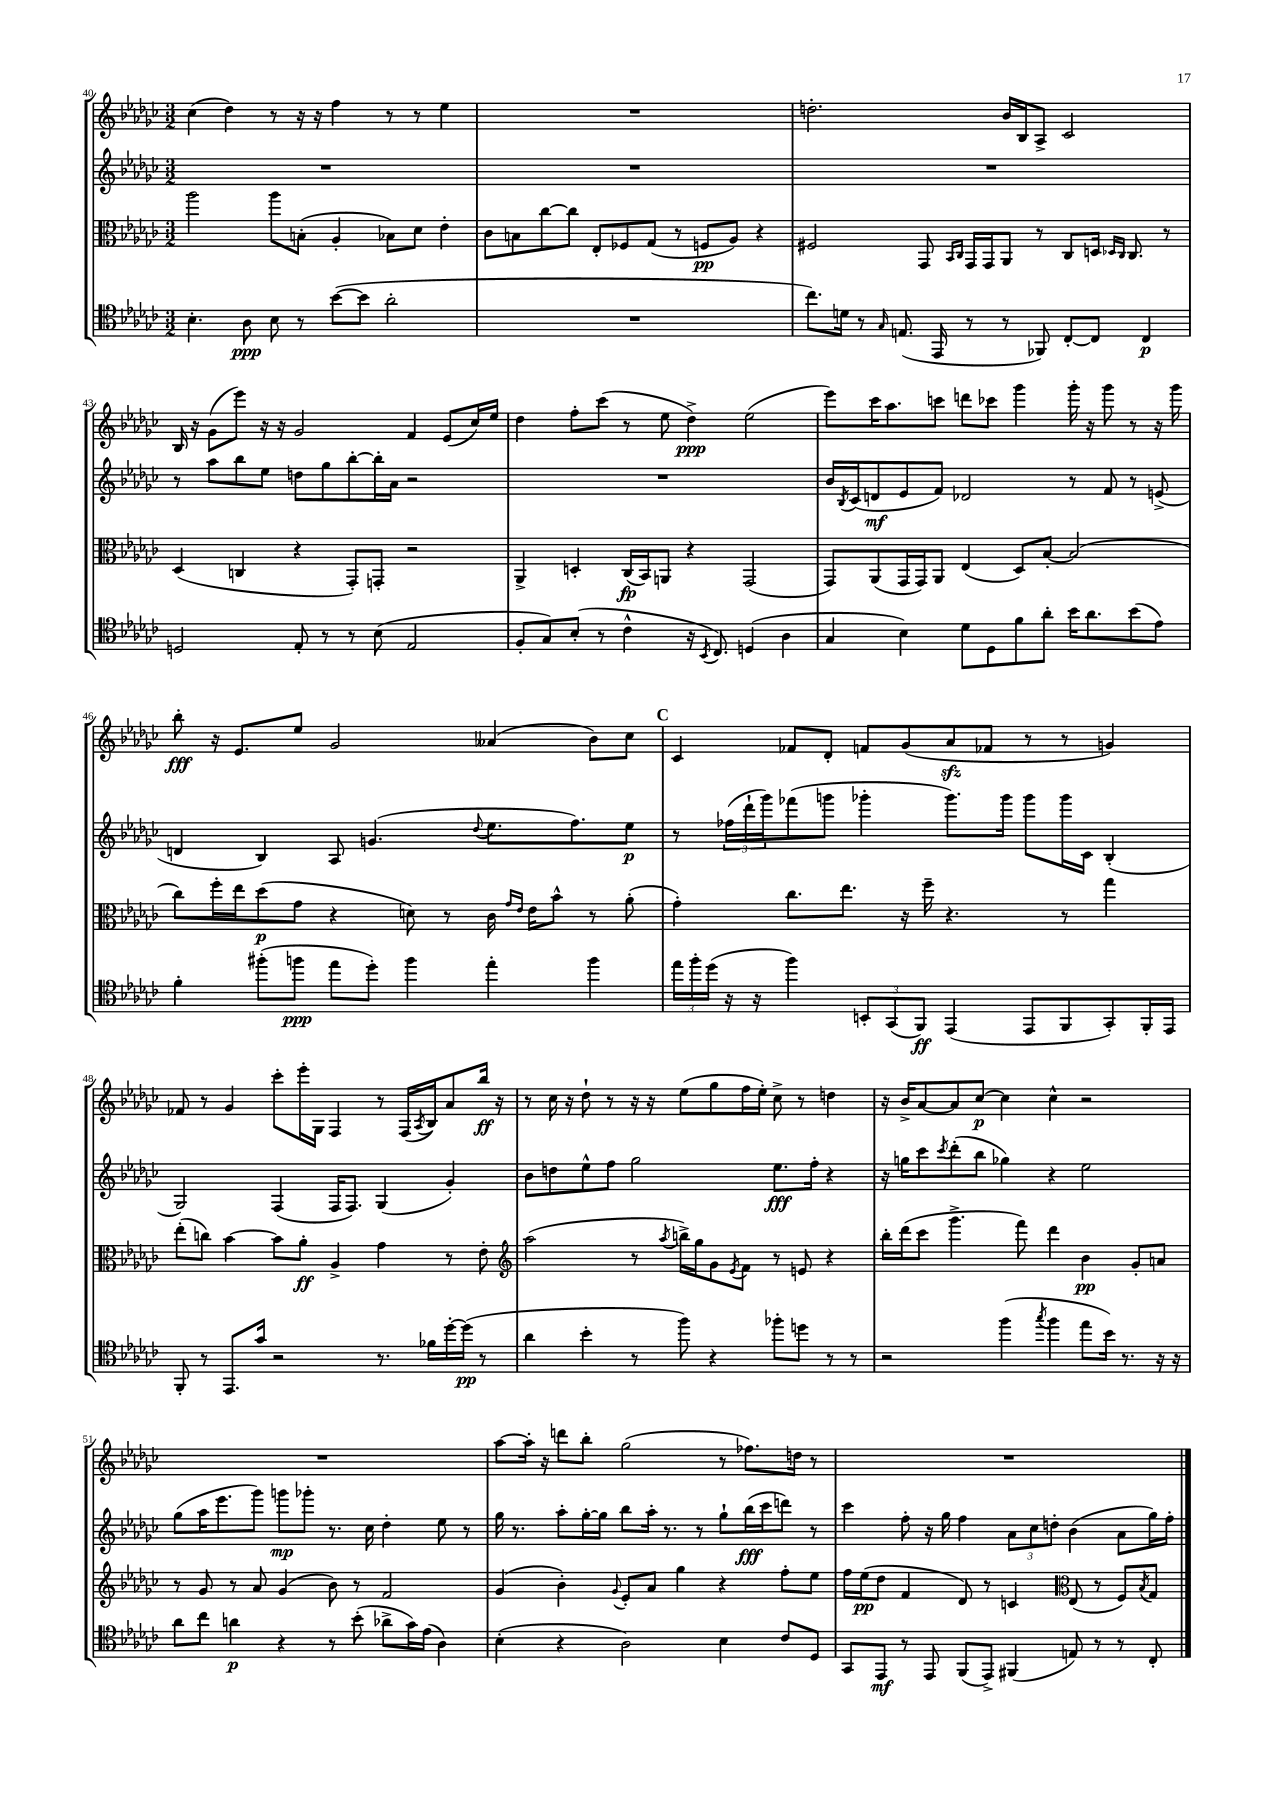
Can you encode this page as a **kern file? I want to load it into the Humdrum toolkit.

**kern	**kern	**kern	**kern
*staff4	*staff3	*staff2	*staff1
*clefC4	*clefC3	*clefG2	*clefG2
*k[b-e-a-d-g-c-]	*k[b-e-a-d-g-c-]	*k[b-e-a-d-g-c-]	*k[b-e-a-d-g-c-]
*M3/2	*M3/2	*M3/2	*M3/2
4.B-'	2aa-	1.r	(4cc-
.	.	.	4dd-)
8A-	.	.	.
8B-	8aa-	.	8r
8r	(8B'	.	16r
.	.	.	16r
([8b-	4A-'	.	4ff
8b-]	.	.	.
2a-'	8B-)	.	8r
.	8d-	.	8r
.	4e-'	.	4ee-
=	=	=	=
1.r	8c-	1.r	1.r
.	8B	.	.
.	[8cc-	.	.
.	8cc-]	.	.
.	8E-'	.	.
.	8F-	.	.
.	(8G-	.	.
.	8r	.	.
.	8F	.	.
.	8A-)	.	.
.	4r	.	.
=	=	=	=
8.cc-)	2F#	1.r	2.dd'
16d	.	.	.
8r	.	.	.
16qqG-	.	.	.
(8.E	.	.	.
.	8GG-	.	.
16EE-	.	.	.
.	16qqBB-	.	.
.	16qqC-	.	.
8r	16GG-	.	.
.	16GG-	.	.
8r	8AA-	.	16b-
.	.	.	16B-
8FF-)	8r	.	8A-^
[8C-'	8C-	.	2c-
8C-]	16D	.	.
.	16qqD-	.	.
.	16qqC-	.	.
.	8.C-	.	.
4C-	.	.	.
.	8r	.	.
=	=	=	=
2D	(4D-	8r	16B-
.	.	.	16r
.	.	8aa-	(8g-
.	4C	8bb-	8eee-)
.	.	8ee-	16r
.	.	.	16r
8E-'	4r	8dd	2g-
8r	.	8gg-	.
8r	8GG-')	[8bb-'	.
(8B-	8GG'	16bb-']	.
.	.	16a-	.
2E-	2r	2r	4f
.	.	.	(8e-
.	.	.	16cc-)
.	.	.	16ee-
=	=	=	=
8F'	4AA-^	1.r	4dd-
8G-)	.	.	.
(8B-'	4D'	.	8ff'
8r	.	.	(8ccc-
4c-^^	(16C-	.	8r
.	16BB-)	.	.
.	8AA	.	8ee-
16r	4r	.	4dd-^)
8qBB-	.	.	.
8.C-)	.	.	.
(4D	(2GG-	.	(2ee-
4A-	.	.	.
=	=	=	=
4G-	8GG-)	16b-	8eee-)
.	.	8qB-	.
.	.	(16c-	.
.	(8AA-	8d	16ccc-
.	.	.	8.aa-
4B-)	16GG-	8e-	.
.	16GG-)	.	.
.	8AA-	8f)	8ccc
8d-	(4E-	2d-	8ddd
8D-	.	.	8ccc-
8f	8D-)	.	4ggg-
8a-'	[8B-'	.	.
16b-	(2B-]	8r	16ggg-'
8.a-	.	.	16r
.	.	8f	8ggg-
(8b-	.	8r	8r
8e-)	.	(8e^	16r
.	.	.	16ggg-
=	=	=	=
4f'	8cc-)	4d	8bb-'
.	16ff'	.	16r
.	16ee-	.	8.e-
(8ff#'	(8dd-	4B-)	.
8ff	8g-	.	8ee-
8ee-	4r	8A-	2g-
8dd-')	.	(4.g	.
4ff	8d)	.	.
.	8r	.	.
.	.	8qqdd-	.
4ee-'	16c-	8.ee-	(4a--
.	16qqg-	.	.
.	16qqe-	.	.
.	16e-	.	.
.	8b-^^	.	.
.	.	8.ff)	.
4ff	8r	.	8b-)
.	(8a-'	8ee-	8cc-
=	=	=	=
24ee-	4g-')	8r	4c-
24ff'	.	.	.
(24dd-	.	.	.
16r	.	(24ff-	.
.	.	24ddd-`	.
16r	.	.	.
.	.	24ggg-)	.
4ff)	8.cc-	(8fff-	8f-
.	.	8ggg	8d-'
.	8.ee-	.	.
12BB'	.	4ggg-'	8f
(12GG-	.	.	.
.	16r	.	(8g-
12FF)	.	.	.
.	16ff~	.	.
(4EE-	4.r	8.ggg-)	8a-
.	.	.	8f-
.	.	16ggg-	.
8EE-	.	8ggg-	8r
8FF	8r	16ggg-	8r
.	.	16c-	.
8GG-')	4gg-	(4B-'	4g)
16FF'	.	.	.
16EE-	.	.	.
=	=	=	=
8FF'	(8ee-'	2G-)	8f-
8r	8cc)	.	8r
8.EE-	[4b-	.	4g-
16g-	.	.	.
2r	8b-]	(4F	8ccc-'
.	8a-'	.	16eee-'
.	.	.	16G-
.	4A-^	16F	4F
.	.	8.F)	.
8.r	4g-	(4G-	8r
.	.	.	(16F
.	.	.	8qA-
16f-	.	.	16B-)
[16dd-'	8r	4g-')	8a-
(16dd-]	.	.	.
8r	8e-'	.	16bb-
.	.	.	16r
=	=	=	=
*	*clefG2	*	*
4a-	(2aa-	8b-	8r
.	.	8dd	16cc-
.	.	.	16r
4b-'	.	8ee-^^	8dd-`
.	.	8ff	8r
8r	8r	2gg-	16r
.	.	.	16r
.	8qaa-	.	.
8ff)	16bb^)	.	(8ee-
.	16gg-	.	.
4r	8g-	.	8gg-
.	8qe-	.	.
.	8f	.	16ff
.	.	.	16ee-')
8ff-'	8r	8.ee-	8cc-^
8dd	8e	.	8r
.	.	16ff'	.
8r	4r	4r	4dd
8r	.	.	.
=	=	=	=
2r	16bb-'	16r	16r
.	(16ddd-	16gg	16b-^
.	8ccc-	8ccc-	[8a-
.	.	8qccc-	.
.	4.ggg-^	(8ddd-'	8a-]
.	.	8bb-	[8cc-
(4ff	.	4gg-)	4cc-]
.	8fff)	.	.
8qgg-	.	.	.
4ff	4ddd-	4r	4cc-^^
8ee-	4b-	2ee-	2r
16b-)	.	.	.
8.r	.	.	.
.	8g-'	.	.
16r	8a	.	.
16r	.	.	.
=	=	=	=
8a-	8r	(8gg-	1.r
8cc-	8g-	16aa-	.
.	.	8.eee-	.
4a	8r	.	.
.	8a-	8ggg-)	.
4r	(4g-	8ggg	.
.	.	8ggg-'	.
8r	8b-)	8.r	.
(8b-'	8r	.	.
.	.	16cc-	.
8a-^	2f	4dd-'	.
16g-)	.	.	.
(16e-	.	.	.
4A-)	.	8ee-	.
.	.	8r	.
=	=	=	=
(4B-'	(4g-	16gg-	[8aa-
.	.	8.r	.
.	.	.	16aa-']
.	.	.	16r
4r	4b-')	8aa-'	8ddd
.	.	[16gg-'	8bb-'
.	.	16gg-]	.
.	8qqg-	.	.
2A-)	8e-'	8bb-	(2gg-
.	8a-	16aa-'	.
.	.	8.r	.
.	4gg-	.	.
.	.	8r	.
4B-	4r	8gg-`	8r
.	.	(16bb-	8.ff-)
.	.	16ccc-	.
8c-	8ff'	8ddd)	.
.	.	.	16dd
8D-	8ee-	8r	8r
=	=	=	=
8GG-	16ff	4ccc-	1.r
.	(16ee-	.	.
8EE-	8dd-	.	.
8r	4f	8ff'	.
8EE-	.	16r	.
.	.	16gg-	.
(8FF	8d-)	4ff	.
8EE-^)	8r	.	.
(4FF#	4c	12a-	.
.	.	12cc-	.
.	.	12dd'	.
*	*clefC3	*	*
8E)	(8E-	(4b-	.
8r	8r	.	.
8r	8F)	8a-	.
.	8qB-	.	.
8C-'	8G-	16gg-)	.
.	.	16ff'	.
==	==	==	==
*-	*-	*-	*-
